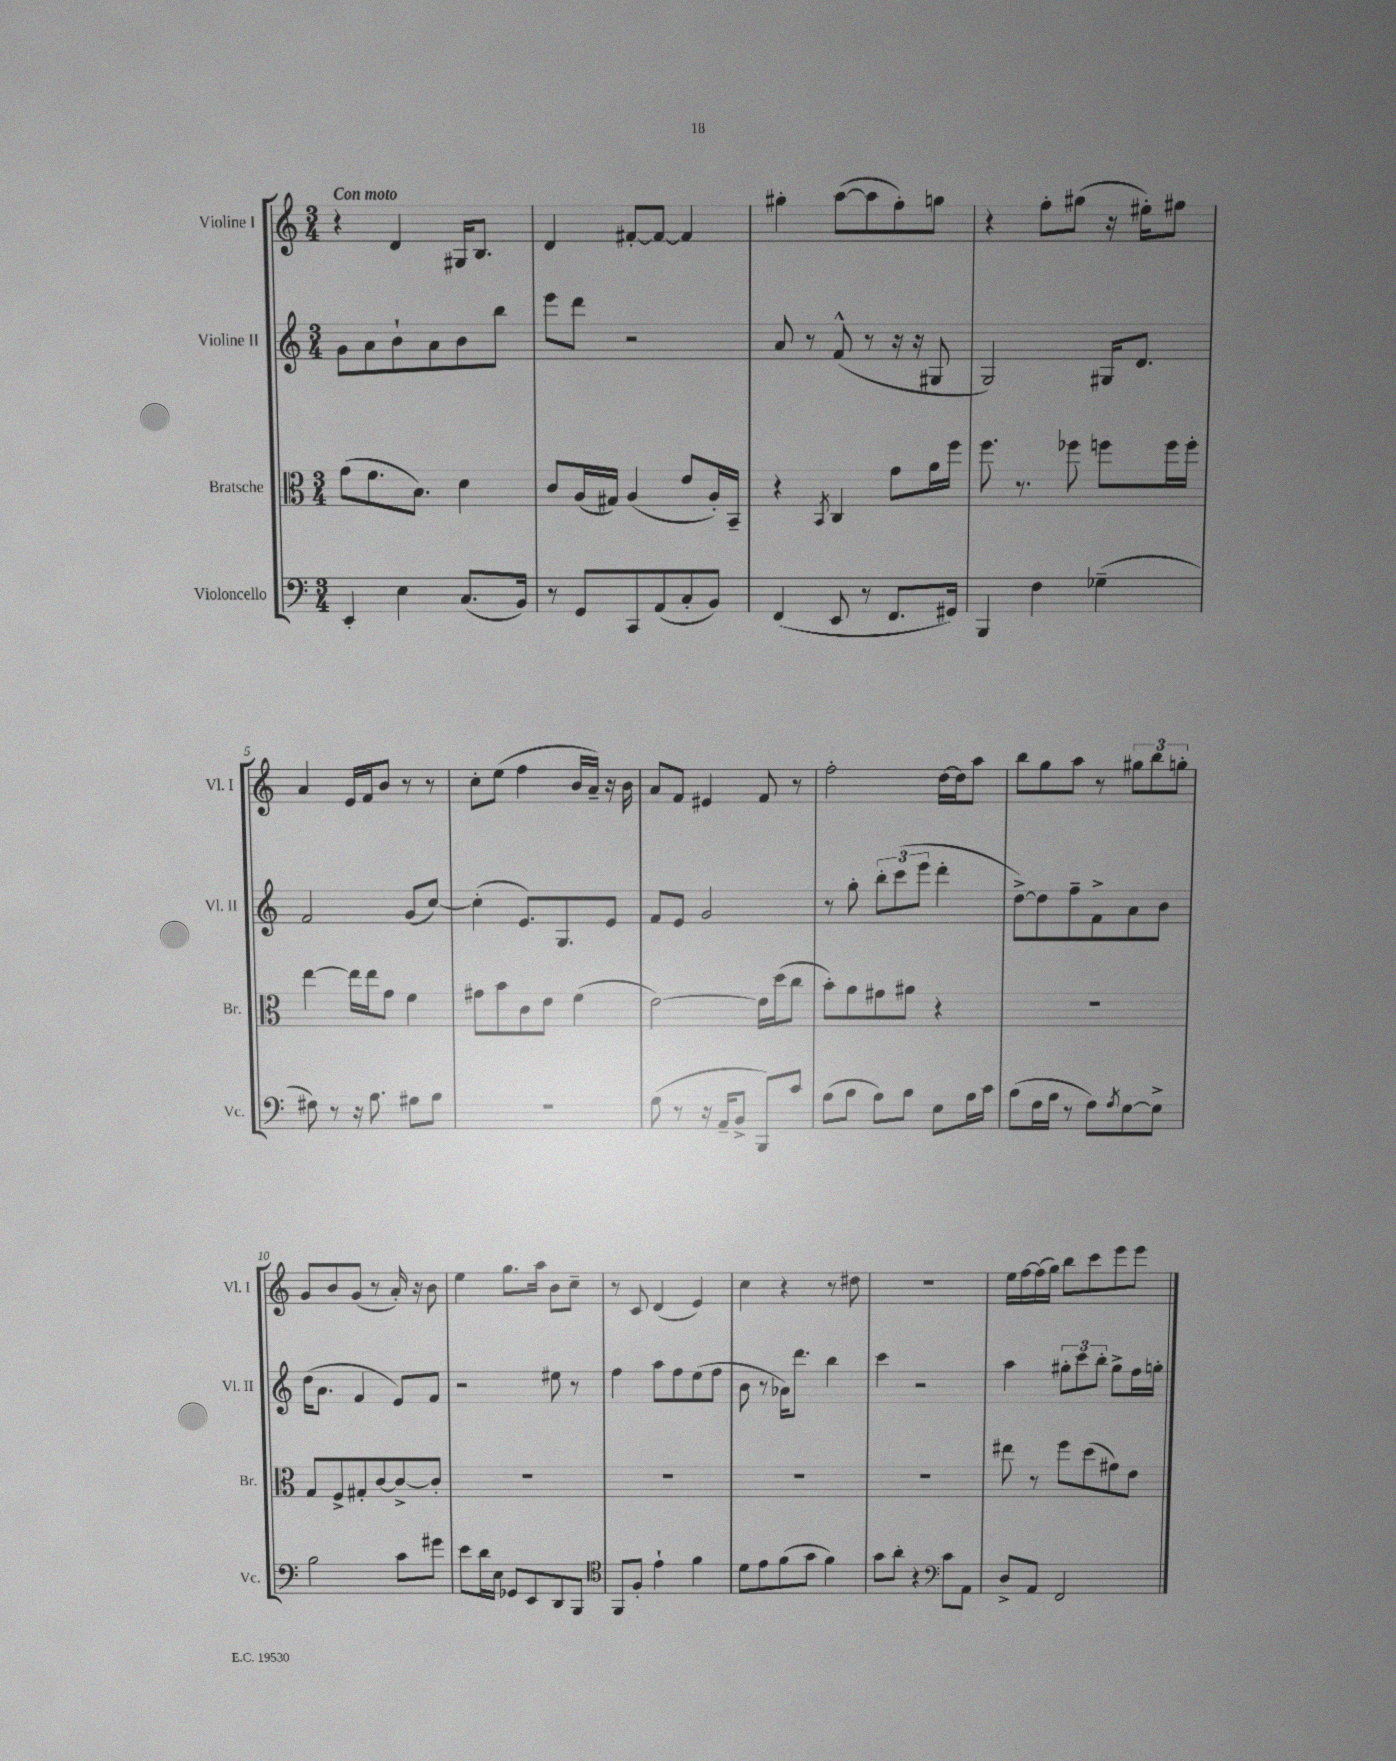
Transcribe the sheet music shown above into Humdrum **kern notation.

**kern	**kern	**kern	**kern
*staff4	*staff3	*staff2	*staff1
*clefF4	*clefC3	*clefG2	*clefG2
*k[]	*k[]	*k[]	*k[]
*M3/4	*M3/4	*M3/4	*M3/4
4EE'	(8g	8g	4r
.	8.f	8a	.
4E	.	8b`	4d
.	8.B)	.	.
.	.	8a	.
(8.C	4d	8b	16G#
.	.	.	8.B
.	.	8bb	.
16BB)	.	.	.
=	=	=	=
8r	8c	8eee	4d
8GG	(16A	8ddd	.
.	16G#)	.	.
8CC	(4A	2r	[8f#'
(8AA	.	.	8f#_
8C'	8e	.	4f#]
8BB)	16A')	.	.
.	16BB~	.	.
=	=	=	=
(4FF	4r	8a	4gg#'
.	.	8r	.
.	8qBB	.	.
8EE	4C	(8f^^	([8aa
8r	.	8r	8aa]
8.FF	8g	16r	8ff')
.	.	16r	.
.	16a	8G#	8gg
16GG#)	16ff	.	.
=	=	=	=
4BBB	8.ff	2G)	4r
.	8.r	.	.
4F	.	.	8ff'
.	8ff-	.	(8gg#
(4G-~	8ff	16G#	16r
.	.	8.d	16ee#')
.	16ff	.	8ff#
.	16ff'	.	.
=	=	=	=
8F#)	[4ee	2f	4a
8r	.	.	.
16r	16ee]	.	16e
8.A	16ee	.	16f
.	8g	.	8b
8G#	4f	(8g	8r
8A	.	[8cc)	8r
=	=	=	=
2.r	8g#	(4cc']	8cc'
.	8b	.	(8ee
.	8c	8.e)	4ff
.	8e	.	.
.	.	8.G	.
.	(4f	.	16b
.	.	.	16a~)
.	.	8e	16r
.	.	.	16b
=	=	=	=
(8G	[2e)	8f	8a
8r	.	8e	8f
16r	.	2g	4e#
16AA~	.	.	.
8BB^	.	.	.
8BBB)	16e]	.	8f
.	(16dd	.	.
8c	8cc	.	8r
=	=	=	=
(8A	8b')	8r	2ff'
8B	8a	8gg'	.
8A)	8g#	12bb'	.
.	.	(12ccc	.
8B	8a#	.	.
.	.	12eee	.
8E	4r	4ddd'	[16dd
.	.	.	16dd]
16A	.	.	8aa
16c	.	.	.
=	=	=	=
(8B	2.r	[8dd^)	8bb
16F	.	8dd]	8gg
16A	.	.	.
8r	.	8ff~	8aa
8F)	.	8f^	8r
8qF	.	.	.
[8E	.	8a	12gg#
.	.	.	12bb
8E^]	.	8b	.
.	.	.	12gg'
=	=	=	=
2B	8G	(16dd	8g
.	.	8.a	.
.	8F^	.	8b
.	8G#'	4f	(8g
.	[8c	.	8r
8c	8c^_	8e)	16a')
.	.	.	16r
8g#	8c']	8f	8b
=	=	=	=
8e	2.r	2r	4ee
16d	.	.	.
16E	.	.	.
8GG-	.	.	8.gg
8EE	.	.	.
.	.	.	16aa
8DD	.	8ee#	8b
8BBB	.	8r	8cc~
=	=	=	=
*clefC4	*	*	*
8FF	2.r	4ff	8r
8F'	.	.	8c
4e`	.	8aa	(4d
.	.	8ff	.
4f	.	(8ee	4e)
.	.	8ff	.
=	=	=	=
8d	2.r	8b	4cc
8e	.	8r	.
(8f	.	16a-)	4r
.	.	8.ddd	.
8g	.	.	.
4f)	.	4bb	8r
.	.	.	8dd#
=	=	=	=
8g	2.r	4ccc	2.r
8a'	.	.	.
4r	.	2r	.
*clefF4	*	*	*
8c	.	.	.
8AA	.	.	.
=	=	=	=
8D^	8ee#	4aa	16ee
.	.	.	[16ff
8AA	8r	.	(16ff]
.	.	.	16gg)
2FF	8ff	12gg#'	8bb
.	.	12ccc	.
.	(8dd	.	8ccc
.	.	12bb'	.
.	8g#)	8gg#^	8eee
.	8e	16ff	8eee
.	.	16gg'	.
==	==	==	==
*-	*-	*-	*-
